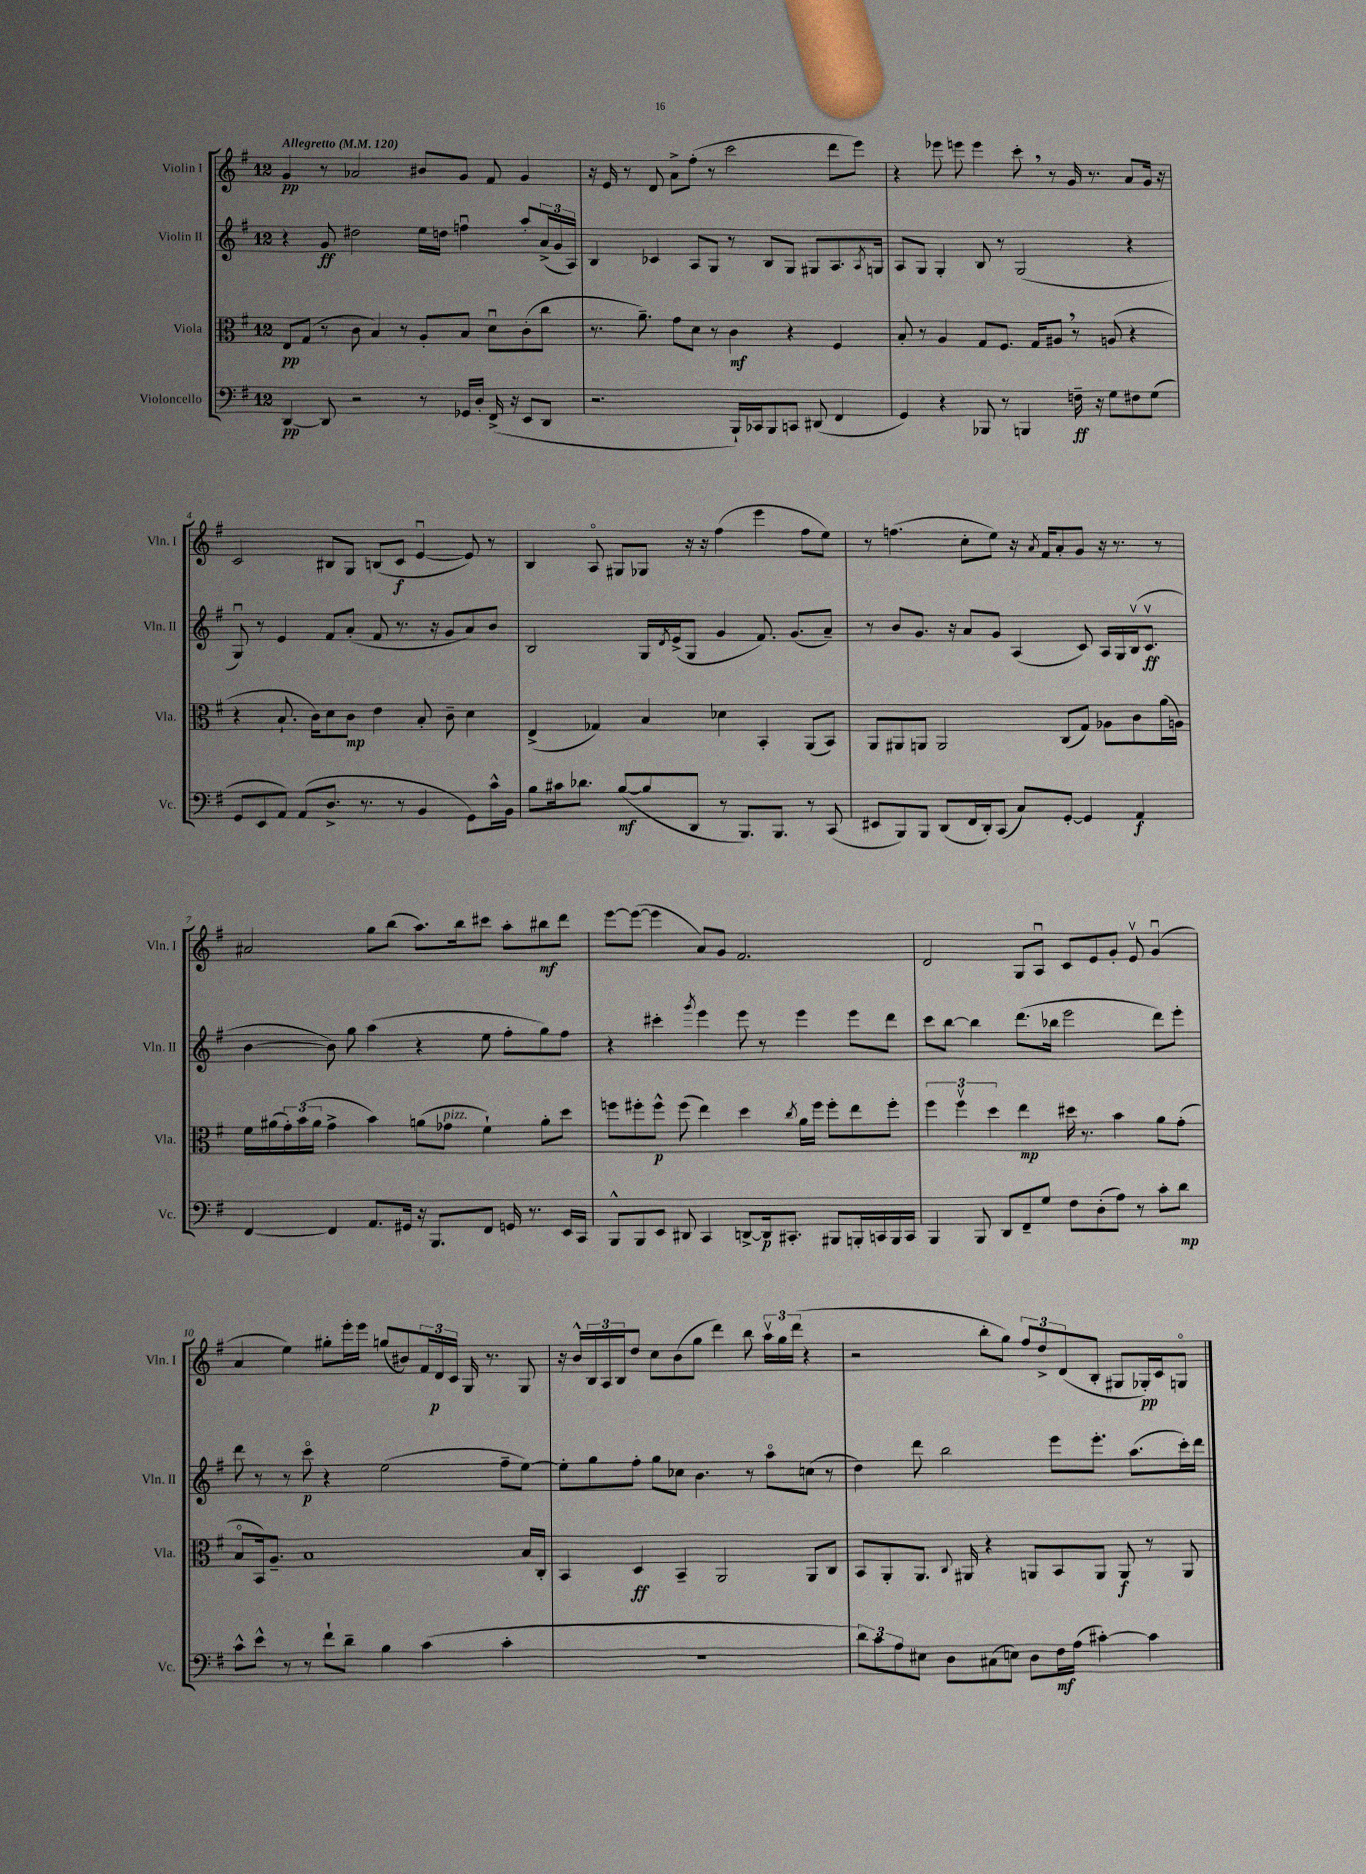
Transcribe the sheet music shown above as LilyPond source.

<<
\new StaffGroup <<
\new Staff = "s0" \with { instrumentName = "Violin I" shortInstrumentName = "Vln. I" } {
    \clef treble \key g \major \once \override Staff.TimeSignature.style = #'single-digit \time 12/8 \tempo "Allegretto" 4 = 120
    g'4\pp r8 aes'2 bis'8 g'8 fis'8 g'4 |
    r16 e'16 r8 d'8 a'8-> fis''8-.( r8 c'''2 d'''8 e'''8) |
    r4 ees'''8 e'''8 e'''4 c'''8-. \breathe r8 g'16 r8. a'8 g'16 r16 |
    c'2 bis8 g8 b8( c'8\f e'4~\downbow e'8) r8 |
    b4 a8\flageolet gis8 ges8 r16 r16 fis''4( e'''4 fis''8 e''8) |
    r8 f''4.( c''8-. e''8) r16 \acciaccatura { a'8 } fis'16 a'8-. g'8 r16 r8. r8 |
    ais'2 g''8 b''8( a''8.) b''16 cis'''8 a''8-. bis''8\mf d'''8 |
    e'''8~ e'''8~( e'''4 a'8) g'8 fis'2. |
    d'2 g8 a8\downbow c'8 e'8 g'8-. e'8\upbow g'4\downbow( |
    a'4 e''4) gis''8-. e'''16-. e'''16 g''8( bis'8) \tuplet 3/2 { fis'16 d'16\p c'16 } g16 r8. g8 |
    r16 b'16-^ \tuplet 3/2 { b16 a16 b16 } d''8 c''8 b'8( g''8 d'''4) b''8 \tuplet 3/2 { a''16\upbow g''16 d'''16( } r4 |
    r2 b''8-. g''8) \tuplet 3/2 { fis''8 d''8-> d'8( } b8-. gis8 ges16-.\pp) c'16 g8\flageolet \bar "|." |
}
\new Staff = "s1" \with { instrumentName = "Violin II" shortInstrumentName = "Vln. II" } {
    \clef treble \key g \major \once \override Staff.TimeSignature.style = #'single-digit \time 12/8
    r4 g'8\ff dis''2 e''16 d''16 f''4\downbow a''8-. \tuplet 3/2 { a'16->( g'16 a16) } |
    b4 ces'4 a8 g8 r8 b8 g8 gis8 a8. \acciaccatura { a8 } g16 |
    a8 g8 g4-. b8 r8 g2( r4 |
    g8\downbow) r8 e'4 fis'8 a'8-.( fis'8 r8. r16 g'8 a'8) b'8 |
    b2 g16 \acciaccatura { d'8 } e'16->( g8 g'4 fis'8.) g'8.( a'8--) |
    r8 b'8 g'8. r16 a'8 g'8 a4( c'8) a16 g16 b16\upbow( c'8.\upbow\ff |
    b'4~ b'8) g''8 a''4( r4 e''8 fis''8-. g''8) fis''8 |
    r4 cis'''4-. \acciaccatura { g'''8 } e'''4 e'''8 r8 e'''4 e'''8 d'''8 |
    c'''8 b''8~ b''4 d'''8.( bes''16 e'''2 d'''8) e'''8-. |
    d'''8 r8 r8 c'''8\flageolet\p r4 e''2( fis''8-- e''8~) |
    e''8-. g''8 fis''8-. g''8 ces''8 b'4. r8 a''8\flageolet c''8( r8 |
    d''4) d'''8 b''2 e'''8 e'''8.-. a''8.( c'''16-.) d'''16 \bar "|." |
}
\new Staff = "s2" \with { instrumentName = "Viola" shortInstrumentName = "Vla." } {
    \clef alto \key g \major \once \override Staff.TimeSignature.style = #'single-digit \time 12/8
    e8\pp g8( r8 c'8 b4) r8 a8-. b8 d'8\downbow c'8-.( c''8 |
    r8. a'8.--) g'8 d'8 r8 c'4\mf r4 fis4 |
    b8-. r8 a4 g8 fis8. g16 ais8 \breathe r8 a8( r4 |
    r4 b8.-! c'16) d'8 c'8\mp e'4 b8-. c'8-- d'4 |
    e4->( ges4) b4 des'4 b,4-. a,8( b,8) |
    a,8 ais,8 a,8 a,2 c8( g8) aes8 c'8 a'16( a16) |
    fis'16 ais'16( \tuplet 3/2 { g'16-.) b'16( ais'16 } g'4-> b'4) a'8( ges'8^\markup { \italic "pizz." } fis'4-!) a'8-. d''8 |
    f''8 fis''8-. fis''8-^\p fis''8( e''4) d''4 \acciaccatura { c''8 } a'16 fis''16 fis''8-. e''8 fis''8-. |
    \tuplet 3/2 { fis''4 fis''4\upbow d''4 } e''4\mp dis''16 r8. b'4 a'8 g'8-.( |
    b8\flageolet b,16) a8.-- b1 b16 c16-. |
    b,4 d4\ff b,4-- a,2 a,8 c8 |
    b,8 a,8-. a,8. \appoggiatura { c8 } ais,16 r4 a,8 b,8 a,8 a,8\f r8 a,8 \bar "|." |
}
\new Staff = "s3" \with { instrumentName = "Violoncello" shortInstrumentName = "Vc." } {
    \clef bass \key g \major \once \override Staff.TimeSignature.style = #'single-digit \time 12/8
    d,4~\pp d,8 r2 r8 ges,16 d16-. fis,16->( r16 e,8 d,8 |
    r2. b,,16-!) ces,16 b,,8 c,8 dis,8( fis,4 |
    g,4) r4 bes,,8 r8 b,,4 f16--\ff r16 g8 fis8 g8( |
    g,8 e,8 a,8) a,8( d8.-> r8. r8 b,4 g,8) c'16-^ b,16 |
    b8 cis'16 des'8. b8~\mf( b8 d,8 r8 b,,8.) b,,8. r8 c,8( |
    eis,8 b,,8) b,,8 d,8( fis,16 d,16-.) c,8( c8) g,8~-. g,4 a,4\f |
    fis,4~ fis,4 a,8. gis,16 r16 b,,8. fis,8 g,16 r8. e,16 c,16 |
    b,,8-^ b,,8 e,8 dis,8 c,4 d,8~-> d,16\p cis,8.-. bis,,8 b,,16-. c,16 b,,16 c,16 |
    b,,4 b,,8 d,8 fis,8-- g8 fis8 d8-.( a8) r8 c'8-. d'8\mp |
    c'8-^ e'8-^ r8 r8 fis'8-! d'8-- b4 c'4( c'4-. |
    R1. |
    \tuplet 3/2 { d'8) c'8 a8 } eis8 d8 cis8( e8) d8 fis16\mf a16( cis'4~-.) cis'4 \bar "|." |
}
>>
>>
